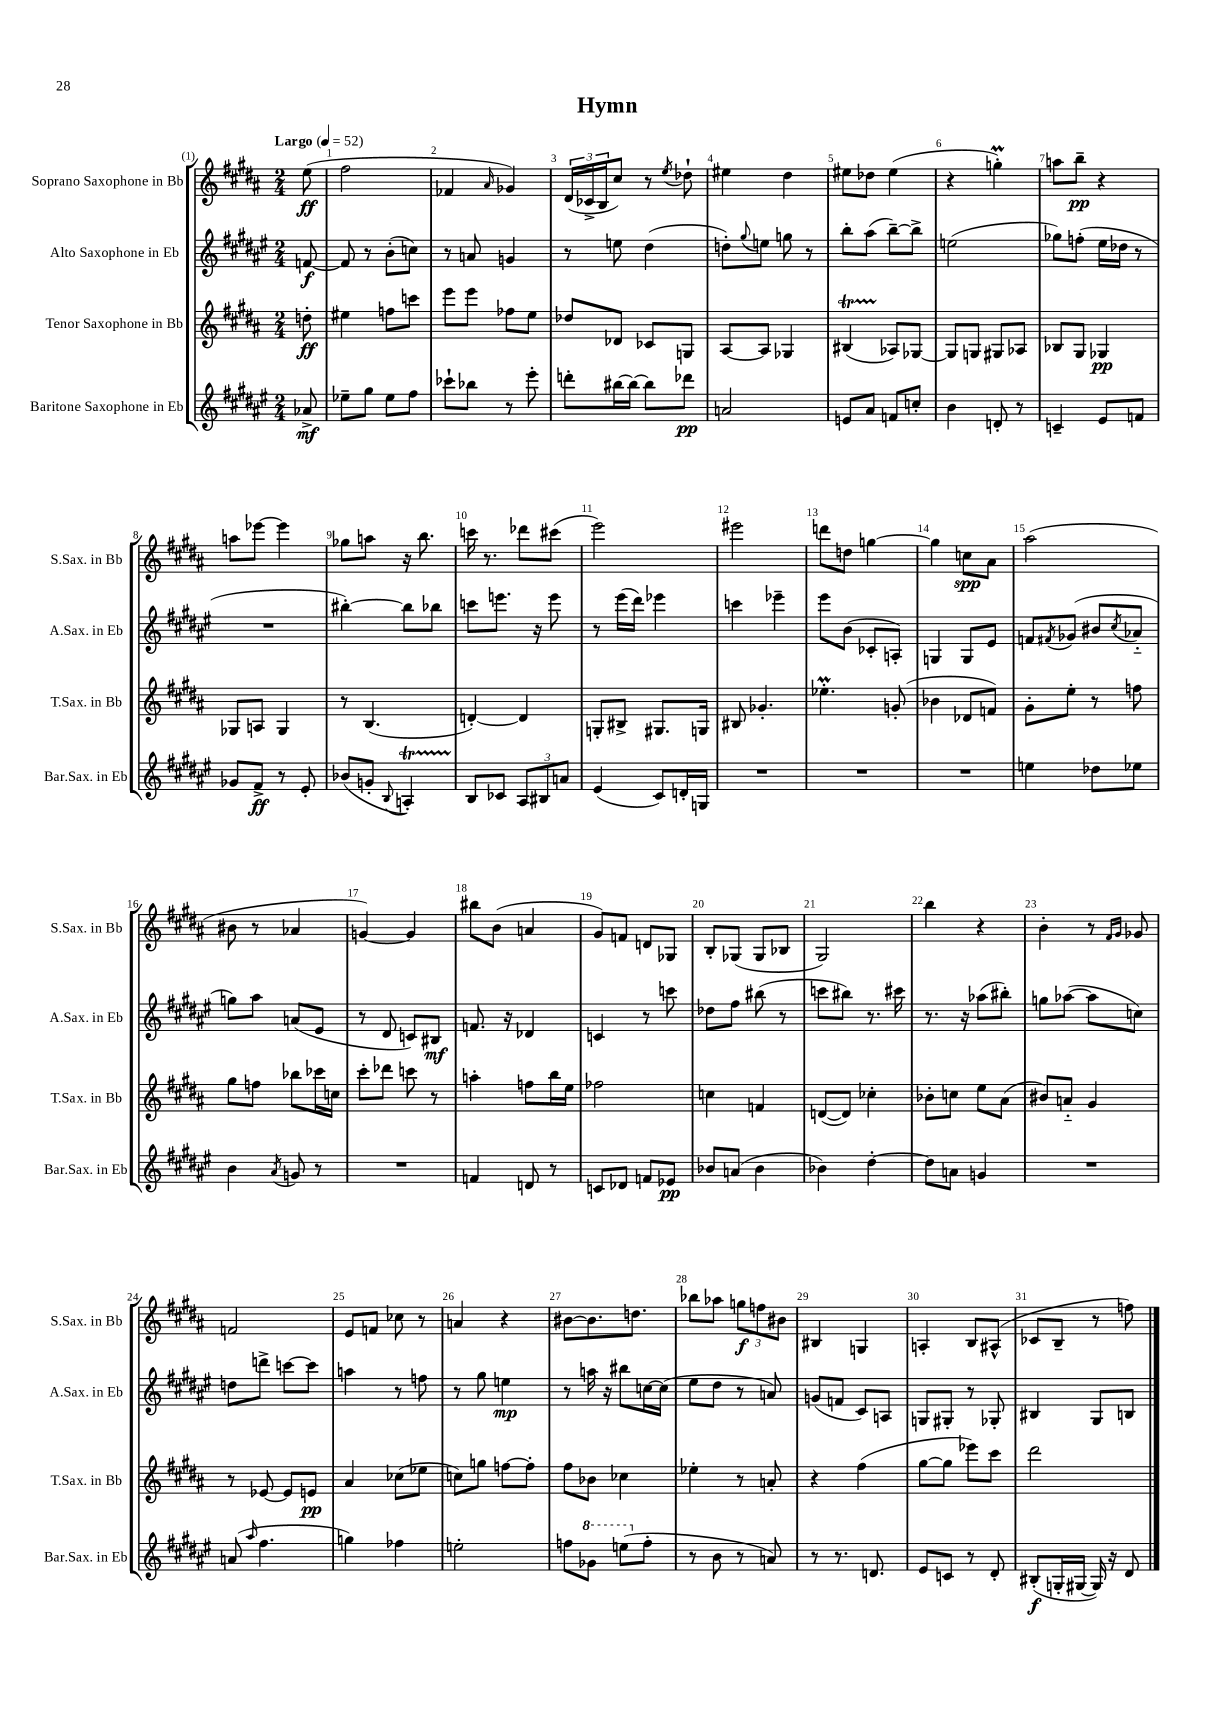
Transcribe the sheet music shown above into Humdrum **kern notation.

**kern	**dynam	**kern	**dynam	**kern	**dynam	**kern	**dynam
*part4	*part4	*part3	*part3	*part2	*part2	*part1	*part1
*staff4	*staff4	*staff3	*staff3	*staff2	*staff2	*staff1	*staff1
*I"Baritone Saxophone in Eb	*	*I"Tenor Saxophone in Bb	*	*I"Alto Saxophone in Eb	*	*I"Soprano Saxophone in Bb	*
*I'Bar.Sax. in Eb	*	*I'T.Sax. in Bb	*	*I'A.Sax. in Eb	*	*I'S.Sax. in Bb	*
*clefG2	*	*clefG2	*	*clefG2	*	*clefG2	*
*k[f#c#g#d#a#e#]	*	*k[f#c#g#d#a#]	*	*k[f#c#g#d#a#e#]	*	*k[f#c#g#d#a#]	*
*M2/4	*	*M2/4	*	*M2/4	*	*M2/4	*
*MM52	*	*MM52	*	*MM52	*	*MM52	*
=	=	=	=	=	=	=	=
!	!	!	!	!	!	!LO:TX:a:B:t=Largo	!
8a-X^/	mf	8ddn'\	ff	[8fn/	f	(8ee\	ff
=1	=1	=1	=1	=1	=1	=1	=1
8ee-X~\L	.	4ee#X\	.	8f/]	.	2ff#\	.
8gg#\J	.	.	.	8r	.	.	.
8ee-\L	.	8ffn\L	.	(8b'\L	.	.	.
8ff#\J	.	8cccn\J	.	8ccn\J)	.	.	.
=2	=2	=2	=2	=2	=2	=2	=2
8ccc-X`\L	.	8eee\L	.	8r	.	4f-X/	.
8bb-X\J	.	8eee\J	.	8an/	.	.	.
.	.	.	.	.	.	16qqa#/	.
8r	.	8ff-X\L	.	4gn/	.	4g-X/)	.
8eee#'\	.	8ee\J	.	.	.	.	.
=3	=3	=3	=3	=3	=3	=3	=3
8dddn'\L	.	8dd-X/L	.	8r	.	(24d#/LL	.
.	.	.	.	.	.	24c-X^/	.
.	.	.	.	.	.	24B/J	.
[16bb#X\L	.	8d-X/J	.	8een\	.	8cc#/J)	.
16bb#\JJ_	.	.	.	.	.	.	.
8bb#\L]	.	8c-X/L	.	(4dd#\	.	8r	.
.	.	.	.	.	.	8qee/	.
8ddd-X\J	pp	8Gn/J	.	.	.	8dd-X`\	.
=4	=4	=4	=4	=4	=4	=4	=4
2an/	.	[8A#/L	.	8ddn'\L)	.	4ee#X\	.
.	.	.	.	8qqgg#/	.	.	.
.	.	8A#/J]	.	8een\J	.	.	.
.	.	4G-X/	.	8ggn\	.	4dd#\	.
.	.	.	.	8r	.	.	.
=5	=5	=5	=5	=5	=5	=5	=5
8en/L	.	(4B#Xt/	.	8bb'\L	.	8ee#X\L	.
8a#/J	.	.	.	(8aa#\J	.	8dd-X\J	.
8fn/L	.	8A-X/L)	.	[8bb~\L)	.	(4ee#\	.
8ccn'/J	.	[8G-X/J	.	8bb^\J]	.	.	.
=6	=6	=6	=6	=6	=6	=6	=6
4b\	.	8G-/L]	.	(2een\	.	4r	.
.	.	8Gn/J	.	.	.	.	.
8dn'/	.	8G#X/L	.	.	.	4ggnM'\)	.
8r	.	8A-X/J	.	.	.	.	.
=7	=7	=7	=7	=7	=7	=7	=7
4cn~/	.	8B-X/L	.	8gg-X\L)	.	8aan\L	.
.	.	8G#/J	.	(8ffn'\J	.	8bb~\J	pp
8e#/L	.	4G-X/	pp	16ee#\LL	.	4r	.
.	.	.	.	16dd-X\JJ	.	.	.
8fn/J	.	.	.	8r	.	.	.
!!LO:LB:g=z
=8	=8	=8	=8	=8	=8	=8	=8
8g-X/L	.	8G-X/L	.	2r	.	8aan\L	.
8f#^/J	ff	8An/J	.	.	.	[8eee-X\J	.
8r	.	4G-/	.	.	.	4eee-\]	.
8e#'/	.	.	.	.	.	.	.
=9	=9	=9	=9	=9	=9	=9	=9
(8b-X/L	.	8r	.	[4bb#X'\)	.	8gg-X\L	.
8gn'/J	.	(4.B/	.	.	.	8aan\J	.
8qqB/	.	.	.	.	.	.	.
4AnT'/)	.	.	.	8bb#\L]	.	16r	.
.	.	.	.	.	.	8.bb\	.
.	.	.	.	8bb-X\J	.	.	.
=10	=10	=10	=10	=10	=10	=10	=10
8B/L	.	[4dn'/)	.	8cccn\L	.	16cccn\	.
.	.	.	.	.	.	8.r	.
8c-X/J	.	.	.	8.eeen\J	.	.	.
12A#/L	.	4d/]	.	.	.	8ddd-X\L	.
.	.	.	.	16r	.	.	.
12B#X/	.	.	.	.	.	.	.
.	.	.	.	8eee\	.	(8ccc#X\J	.
12an/J	.	.	.	.	.	.	.
=11	=11	=11	=11	=11	=11	=11	=11
(4e#/	.	8Gn'/L	.	8r	.	2eee\)	.
.	.	8B#X^/J	.	(16eee#\LL	.	.	.
.	.	.	.	16ddd#\JJ)	.	.	.
8c#/L)	.	8.G#X/L	.	4eee-X\	.	.	.
16dn'/L	.	.	.	.	.	.	.
16Gn/JJ	.	16Gn/Jk	.	.	.	.	.
=12	=12	=12	=12	=12	=12	=12	=12
2r	.	8B#X/	.	4cccn\	.	2eee#X\	.
.	.	4.g-X'/	.	.	.	.	.
.	.	.	.	4eee-X~\	.	.	.
=13	=13	=13	=13	=13	=13	=13	=13
2r	.	4.ee-XM'\	.	8eee#\L	.	8dddn\L	.
.	.	.	.	(8b\J	.	8ddn\J	.
.	.	.	.	8c-X'/L	.	[4ggn\	.
.	.	(8gn'/	.	8An'/J)	.	.	.
=14	=14	=14	=14	=14	=14	=14	=14
2r	.	4b-X\	.	4Gn/	.	4gg\]	.
.	.	8d-X/L	.	8G/L	.	8ccn\L	spp
.	.	8fn/J)	.	8e#/J	.	8a#\J	.
=15	=15	=15	=15	=15	=15	=15	=15
4een\	.	8g#'\L	.	8fn/L	.	(2aa#\	.
.	.	.	.	8qf#X/	.	.	.
.	.	8ee'\J	.	(8g-X/J	.	.	.
8dd-X\L	.	8r	.	8b#X/L	.	.	.
.	.	.	.	8qcc#/	.	.	.
8ee-X\J	.	8ffn\	.	8a-X/J	.	.	.
!!LO:LB:g=z
=16	=16	=16	=16	=16	=16	=16	=16
4b\	.	8gg#\L	.	8ggn\L)	.	8b#X\	.
.	.	8ffn\J	.	8aa#\J	.	8r	.
8qa#/	.	.	.	.	.	.	.
8gn/	.	8bb-X\L	.	(8an/L	.	4a-X/	.
8r	.	16ccc-X\L	.	8e#/J	.	.	.
.	.	16ccn\JJ	.	.	.	.	.
=17	=17	=17	=17	=17	=17	=17	=17
2r	.	8ccc#'\L	.	8r	.	[4gn/)	.
.	.	8ddd-X\J	.	8d#/	.	.	.
.	.	8cccn\	.	8cn/L)	.	4g/]	.
.	.	8r	.	8B#X/J	mf	.	.
=18	=18	=18	=18	=18	=18	=18	=18
4fn/	.	4aan'\	.	8.fn/	.	8bb#X\L	.
.	.	.	.	.	.	(8b\J	.
.	.	.	.	16r	.	.	.
8dn/	.	8ffn\L	.	4d-X/	.	4an/	.
8r	.	16bb\L	.	.	.	.	.
.	.	16ee\JJ	.	.	.	.	.
=19	=19	=19	=19	=19	=19	=19	=19
8cn/L	.	2ff-X\	.	4cn/	.	8g#/L)	.
8d-X/J	.	.	.	.	.	8fn/J	.
8fn/L	.	.	.	8r	.	8dn/L	.
8e-X/J	pp	.	.	8cccn\	.	8G-X/J	.
=20	=20	=20	=20	=20	=20	=20	=20
8b-X/L	.	4ccn\	.	8dd-X\L	.	8B'/L	.
(8an/J	.	.	.	8ff#\J	.	(8G-X/J	.
4b-\	.	4fn/	.	(8bb#X\	.	8G-/L	.
.	.	.	.	8r	.	8B-X/J	.
=21	=21	=21	=21	=21	=21	=21	=21
4b-X\)	.	([8dn/L	.	8cccn\L	.	2G#/)	.
.	.	8d/J])	.	8bb#X\J)	.	.	.
[4dd#'\	.	4cc-X'\	.	8.r	.	.	.
.	.	.	.	16ccc#X\	.	.	.
=22	=22	=22	=22	=22	=22	=22	=22
8dd#\L]	.	8b-X'\L	.	8.r	.	4bb\	.
8an\J	.	8ccn\J	.	.	.	.	.
.	.	.	.	16r	.	.	.
4gn/	.	8ee\L	.	(8aa-X\L	.	4r	.
.	.	(8a#\J	.	8bb#X'\J)	.	.	.
=23	=23	=23	=23	=23	=23	=23	=23
2r	.	8b#X/L)	.	8ggn\L	.	4b'\	.
.	.	8an/J	.	([8aa-X\J	.	.	.
.	.	4g#/	.	8aa-\L]	.	8r	.
.	.	.	.	.	.	16qqf#/LL	.
.	.	.	.	.	.	16qqg#/JJ	.
.	.	.	.	8ccn\J)	.	8g-X/	.
!!LO:LB:g=z
=24	=24	=24	=24	=24	=24	=24	=24
(8an/	.	8r	.	8ddn\L	.	2fn/	.
16qqaa#/	.	.	.	.	.	.	.
4.ff#\	.	[8e-X/	.	8dddn^\J	.	.	.
.	.	8e-/L]	.	[8cccn\L	.	.	.
.	.	8en/J	pp	8ccc\J]	.	.	.
=25	=25	=25	=25	=25	=25	=25	=25
4ggn\)	.	4a#/	.	4aan\	.	8e/L	.
.	.	.	.	.	.	8fn/J	.
4ff-X\	.	(8cc-X\L	.	8r	.	8cc-X\	.
.	.	8ee-X\J	.	8ffn\	.	8r	.
=26	=26	=26	=26	=26	=26	=26	=26
2een'\	.	8ccn\L)	.	8r	.	4an/	.
.	.	8ggn\J	.	8gg#\	.	.	.
.	.	[8ffn\L	.	4een\	mp	4r	.
.	.	8ff'\J]	.	.	.	.	.
=27	=27	=27	=27	=27	=27	=27	=27
8ffn\L	.	8ff#\L	.	8r	.	[8b#X\L	.
*8va	*	*	*	*	*	*	*
8gg-X\J	.	8b-X\J	.	16aan\	.	8.b#\]	.
.	.	.	.	16r	.	.	.
(8eeen\L	.	4cc-X\	.	8bb#X\L	.	.	.
.	.	.	.	.	.	8.ddn\J	.
*X8va	*	*	*	*	*	*	*
8ff'\J	.	.	.	[16ccn\L	.	.	.
.	.	.	.	(16cc\JJ]	.	.	.
=28	=28	=28	=28	=28	=28	=28	=28
8r	.	4ee-X'\	.	8ee#\L	.	8bb-X\L	.
8b\	.	.	.	8dd#\J	.	8aa-X\J	.
8r	.	8r	.	8r	.	12ggn\L	f
.	.	.	.	.	.	12ffn\	.
8an/)	.	8an'/	.	8an/)	.	.	.
.	.	.	.	.	.	12b#X\J	.
=29	=29	=29	=29	=29	=29	=29	=29
8r	.	4r	.	(8gn/L	.	4B#X/	.
8.r	.	.	.	8fn/J	.	.	.
.	.	(4ff#\	.	8c#/L)	.	4Gn/	.
8.dn/	.	.	.	.	.	.	.
.	.	.	.	8An/J	.	.	.
=30	=30	=30	=30	=30	=30	=30	=30
8e#/L	.	[8gg#\L	.	8Gn/L	.	4An'/	.
8cn/J	.	8gg#\J]	.	8G#X'/J	.	.	.
8r	.	8eee-X\L)	.	8r	.	8B/L	.
8d#'/	.	8ccc#\J	.	8G-X'/	.	(8A#X^^/J	.
=31	=31	=31	=31	=31	=31	=31	=31
(8B#X'/L	f	2ddd#\	.	4B#X/	.	8c-X/L	.
16Gn'/L	.	.	.	.	.	8B~/J	.
[16G#X/JJ	.	.	.	.	.	.	.
16G#/])	.	.	.	8G#/L	.	8r	.
16r	.	.	.	.	.	.	.
8d#/	.	.	.	8Bn/J	.	8ffn\)	.
==	==	==	==	==	==	==	==
*-	*-	*-	*-	*-	*-	*-	*-
